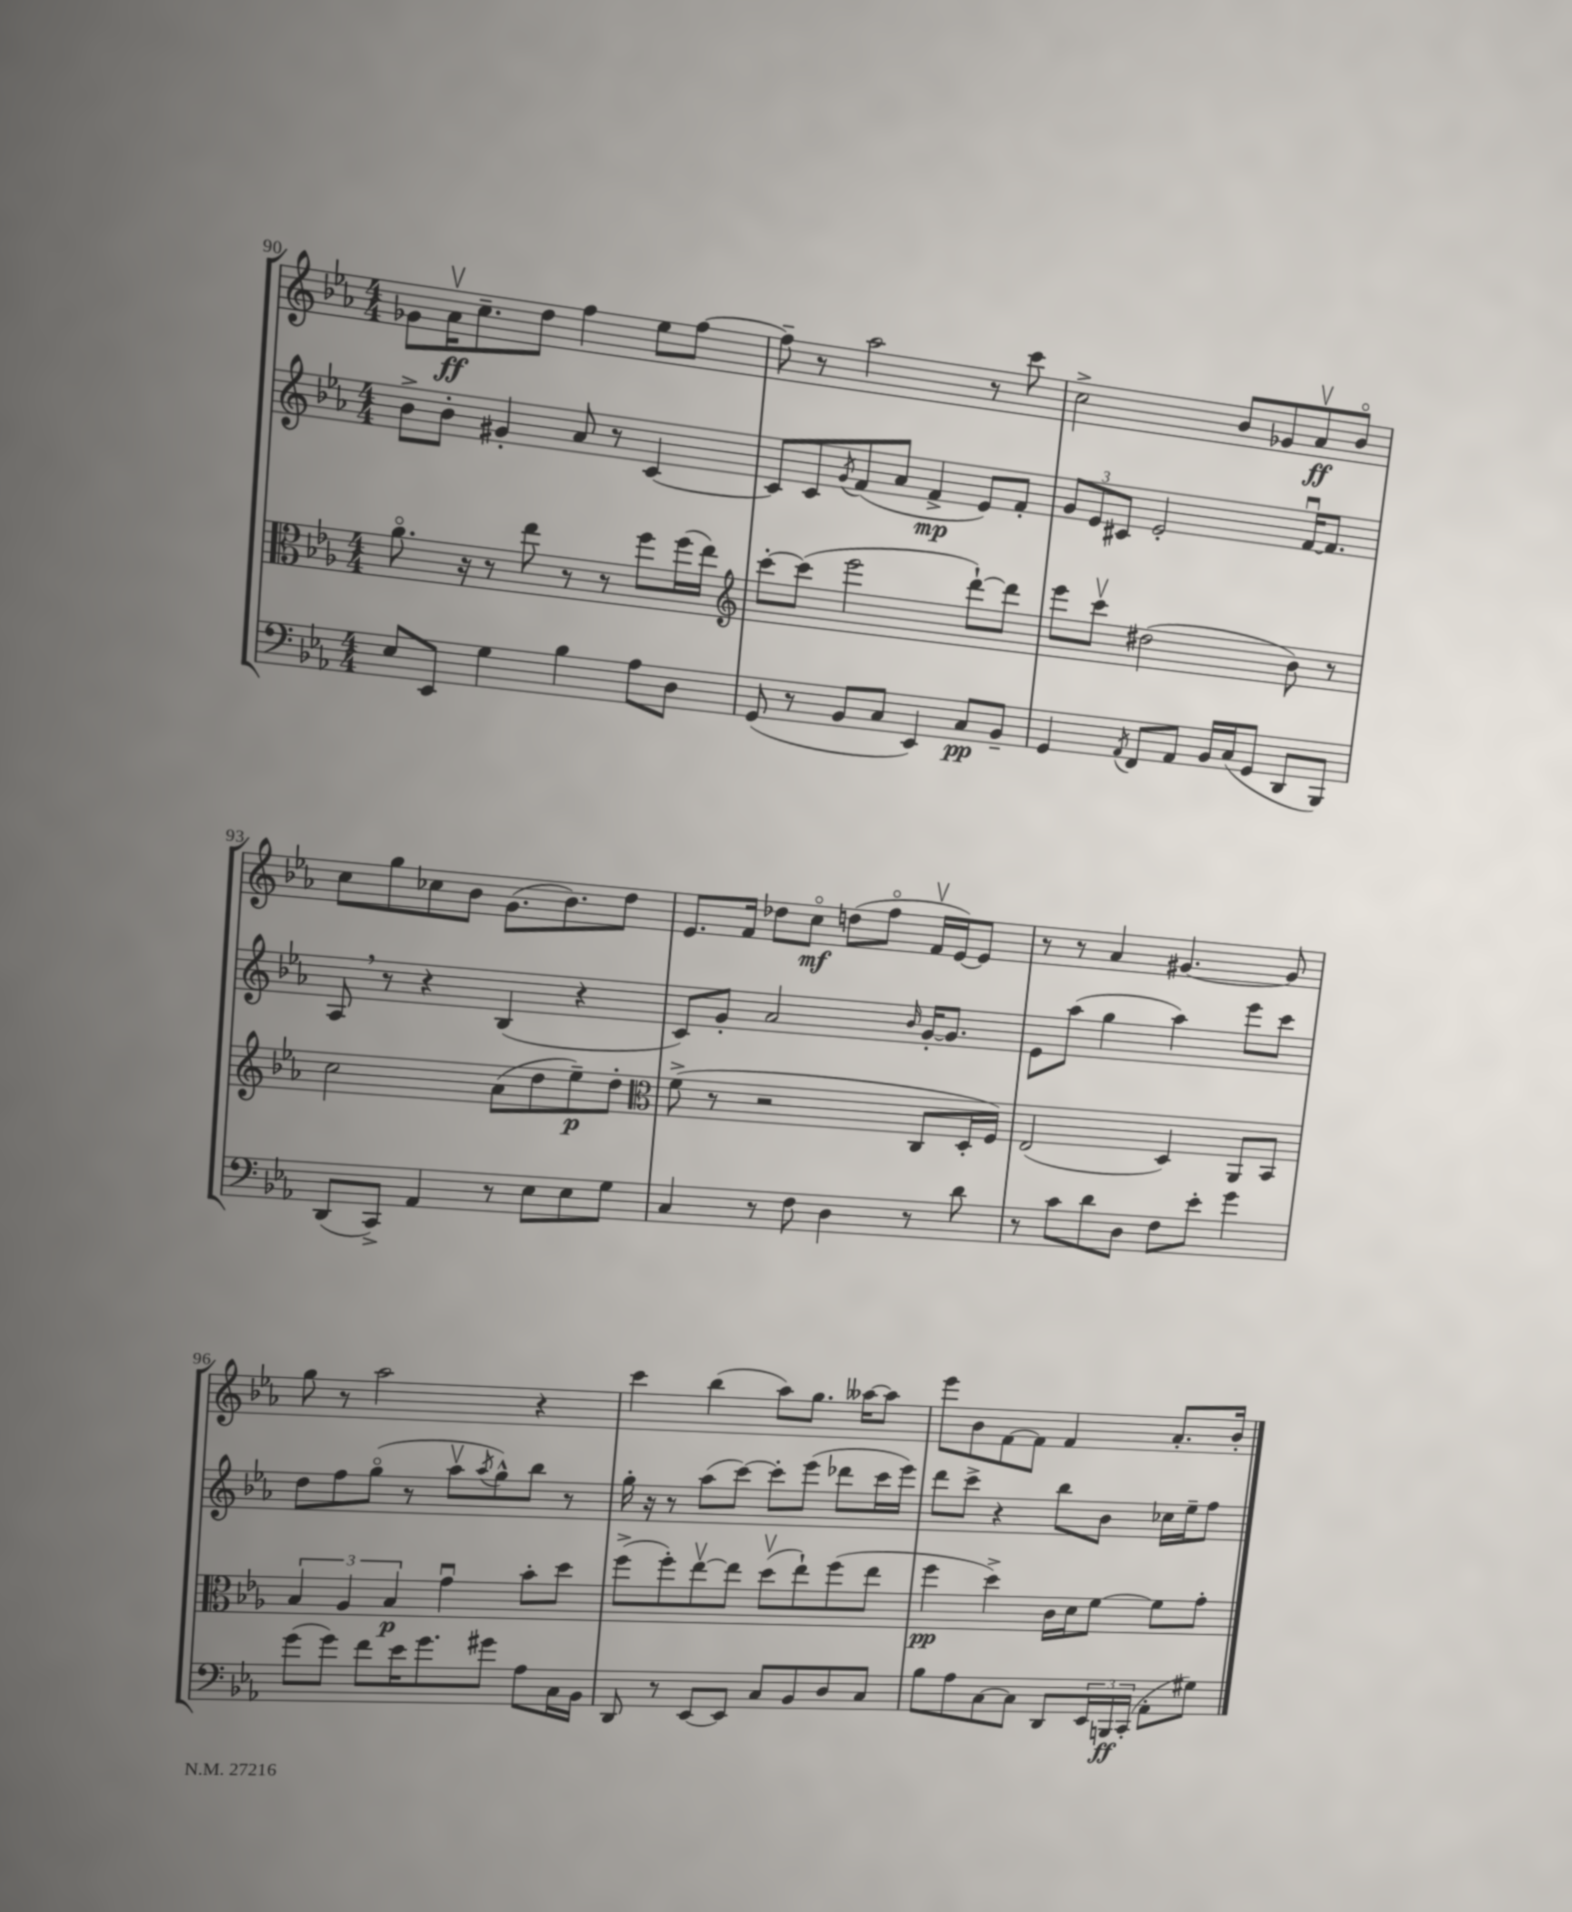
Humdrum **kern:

**kern	**dynam	**kern	**dynam	**kern	**dynam	**kern	**dynam
*part4	*part4	*part3	*part3	*part2	*part2	*part1	*part1
*staff4	*staff4	*staff3	*staff3	*staff2	*staff2	*staff1	*staff1
*clefF4	*	*clefC3	*	*clefG2	*	*clefG2	*
*k[b-e-a-]	*	*k[b-e-a-]	*	*k[b-e-a-]	*	*k[b-e-a-]	*
*M4/4	*	*M4/4	*	*M4/4	*	*M4/4	*
=90	=90	=90	=90	=90	=90	=90	=90
8E-/L	.	8.a-\	.	8b-^\L	.	8g-X\L	.
8EE-/J	.	.	.	8b-'\J	.	16a-v\K	ff
.	.	16r	.	.	.	8.cc~\	.
4G\	.	8r	.	4g#X'/	.	.	.
.	.	8ee-\	.	.	.	8dd\J	.
4B-\	.	8r	.	8a-/	.	4ff\	.
.	.	8r	.	8r	.	.	.
8A-\L	.	8ff\L	.	[4c/	.	8ee-\L	.
8D\J	.	(16ff\L	.	.	.	[8ff\J	.
.	.	16ee-\JJ)	.	.	.	.	.
=91	=91	=91	=91	=91	=91	=91	=91
*	*	*clefG2	*	*	*	*	*
(8GG/	.	[8ccc'\L	.	8c/L]	.	8ff~\]	.
8r	.	(8ccc\J]	.	8c/	.	8r	.
.	.	.	.	8qg/	.	.	.
8BB-/L	.	2eee-\	.	(8f/	.	2aa-\	.
8C/J	.	.	.	8a-/J	.	.	.
4EE-/)	.	.	.	4f^/	mp	.	.
8C/L	pp	[8ddd`\L)	.	8e-/L)	.	8r	.
8BB-~/J	.	8ddd\J]	.	8f'/J	.	8ccc\	.
=92	=92	=92	=92	=92	=92	=92	=92
4GG/	.	8eee-\L	.	12g/L	.	2cc^\	.
.	.	.	.	12e-/	.	.	.
.	.	8cccv\J	.	.	.	.	.
.	.	.	.	12c#X/J	.	.	.
8qAA-/	.	.	.	.	.	.	.
8FF/L	.	(2dd#X\	.	2e-'/	.	.	.
8AA-/J	.	.	.	.	.	.	.
16BB-/LL	.	.	.	.	.	8b-/L	.
(16C/J	.	.	.	.	.	.	.
8GG/J	.	.	.	.	.	8g-X/	.
8DD/L	.	8b-\)	.	[16fu/KL	.	8a-v/	ff
.	.	.	.	8.f/J]	.	.	.
8BBB-/J)	.	8r	.	.	.	8b-/J	.
!!LO:LB:g=z
=93	=93	=93	=93	=93	=93	=93	=93
(8DD/L	.	2cc\	.	8A-,/	.	8cc\L	.
8CC^/J)	.	.	.	8r	.	8gg\	.
4AA-/	.	.	.	4r	.	8cc-X\	.
.	.	.	.	.	.	8b-\J	.
8r	.	(8a-\L	.	(4B-/	.	(8.g\L	.
8E-\L	.	8dd\	.	.	.	.	.
.	.	.	.	.	.	8.b-\)	.
8E-\	.	8ee-~\)	p	4r	.	.	.
8G\J	.	8dd'\J	.	.	.	8dd\J	.
=94	=94	=94	=94	=94	=94	=94	=94
*	*	*clefC3	*	*	*	*	*
4C/	.	(8f^\	.	8c/L)	.	8.e-/L	.
.	.	8r	.	8g'/J	.	.	.
.	.	.	.	.	.	16f/Jk	.
8r	.	2r	.	2a-/	.	8dd-X\L	.
8F\	.	.	.	.	.	8cc\J	mf
4D\	.	.	.	.	.	(8ddn\L	.
.	.	.	.	.	.	8ff\J	.
.	.	.	.	16qqb-/	.	.	.
8r	.	8C/L	.	[16g'/KL	.	16fv/LL	.
.	.	.	.	8.g/J]	.	[16e-/J)	.
8d\	.	16D'/L	.	.	.	8e-/J]	.
.	.	16F/JJ)	.	.	.	.	.
=95	=95	=95	=95	=95	=95	=95	=95
8r	.	(2E-/	.	8e-\L	.	8r	.
8c\L	.	.	.	(8aa-\J	.	8r	.
8d\	.	.	.	4gg\	.	4a-/	.
8D\J	.	.	.	.	.	.	.
8F\L	.	4D/)	.	4aa-\)	.	[4.g#X/	.
8e-'\J	.	.	.	.	.	.	.
4g\	.	8AA-/L	.	8eee-\L	.	.	.
.	.	8BB-/J	.	8ccc\J	.	8g#/]	.
!!LO:LB:g=z
=96	=96	=96	=96	=96	=96	=96	=96
(8g\L	.	6B-/	.	8dd\L	.	8gg\	.
8g\J)	.	.	.	8ff\	.	8r	.
.	.	6A-/	.	.	.	.	.
8f\L	.	.	.	(8gg\J	.	2aa-\	.
.	.	6B-/	p	.	.	.	.
16e-\K	.	.	.	8r	.	.	.
8.g\	.	.	.	.	.	.	.
.	.	4gu\	.	8aa-v\L	.	.	.
.	.	.	.	8qaa-/	.	.	.
8g#X\J	.	.	.	8gg^^\)	.	.	.
8A-\L	.	8b-'\L	.	8bb-\J	.	4r	.
16C\L	.	8dd\J	.	8r	.	.	.
16BB-\JJ	.	.	.	.	.	.	.
=97	=97	=97	=97	=97	=97	=97	=97
8DD/	.	(8ff^\L	.	16gg'\	.	4ccc\	.
.	.	.	.	16r	.	.	.
8r	.	8ff'\)	.	8r	.	.	.
[8EE-/L	.	[8ee-v\	.	(8aa-\L	.	(4bb-\	.
8EE-/J]	.	8ee-\J]	.	[8ccc\J)	.	.	.
8C/L	.	(8ddv\L	.	8ccc'\L]	.	8aa-\L)	.
8BB-/	.	8ee-`\)	.	(8eee-\J	.	8.gg\J	.
8D/	.	(8ff\	.	8ddd-X\L	.	.	.
.	.	.	.	.	.	[16aa--X\KL	.
8C/J	.	8ee-\J	.	16ccc\L	.	8aa--\J]	.
.	.	.	.	16eee-\JJ)	.	.	.
=98	=98	=98	=98	=98	=98	=98	=98
8B-\L	.	4ff\	pp	8ddd\L	.	8eee-\L	.
8A-\	.	.	.	8ccc^\J	.	8b-\	.
[8C\	.	4dd^\)	.	4r	.	[8f\	.
8C\J]	.	.	.	.	.	8f\J]	.
8DD/L	.	16c\LL	.	8bb-\L	.	4f/	.
.	.	16d\J	.	.	.	.	.
24EE-/L	.	[8f\J	.	8b-\J	.	.	.
24BBBn/	ff	.	.	.	.	.	.
(24CC'/JJ	.	.	.	.	.	.	.
8AA-'\L	.	8f\L]	.	16cc-X\LL	.	8.a-'/L	.
.	.	.	.	16ee-~\J	.	.	.
8G#X\J)	.	8g'\J	.	8ff\J	.	.	.
.	.	.	.	.	.	16b-'/Jk	.
==	==	==	==	==	==	==	==
*-	*-	*-	*-	*-	*-	*-	*-
